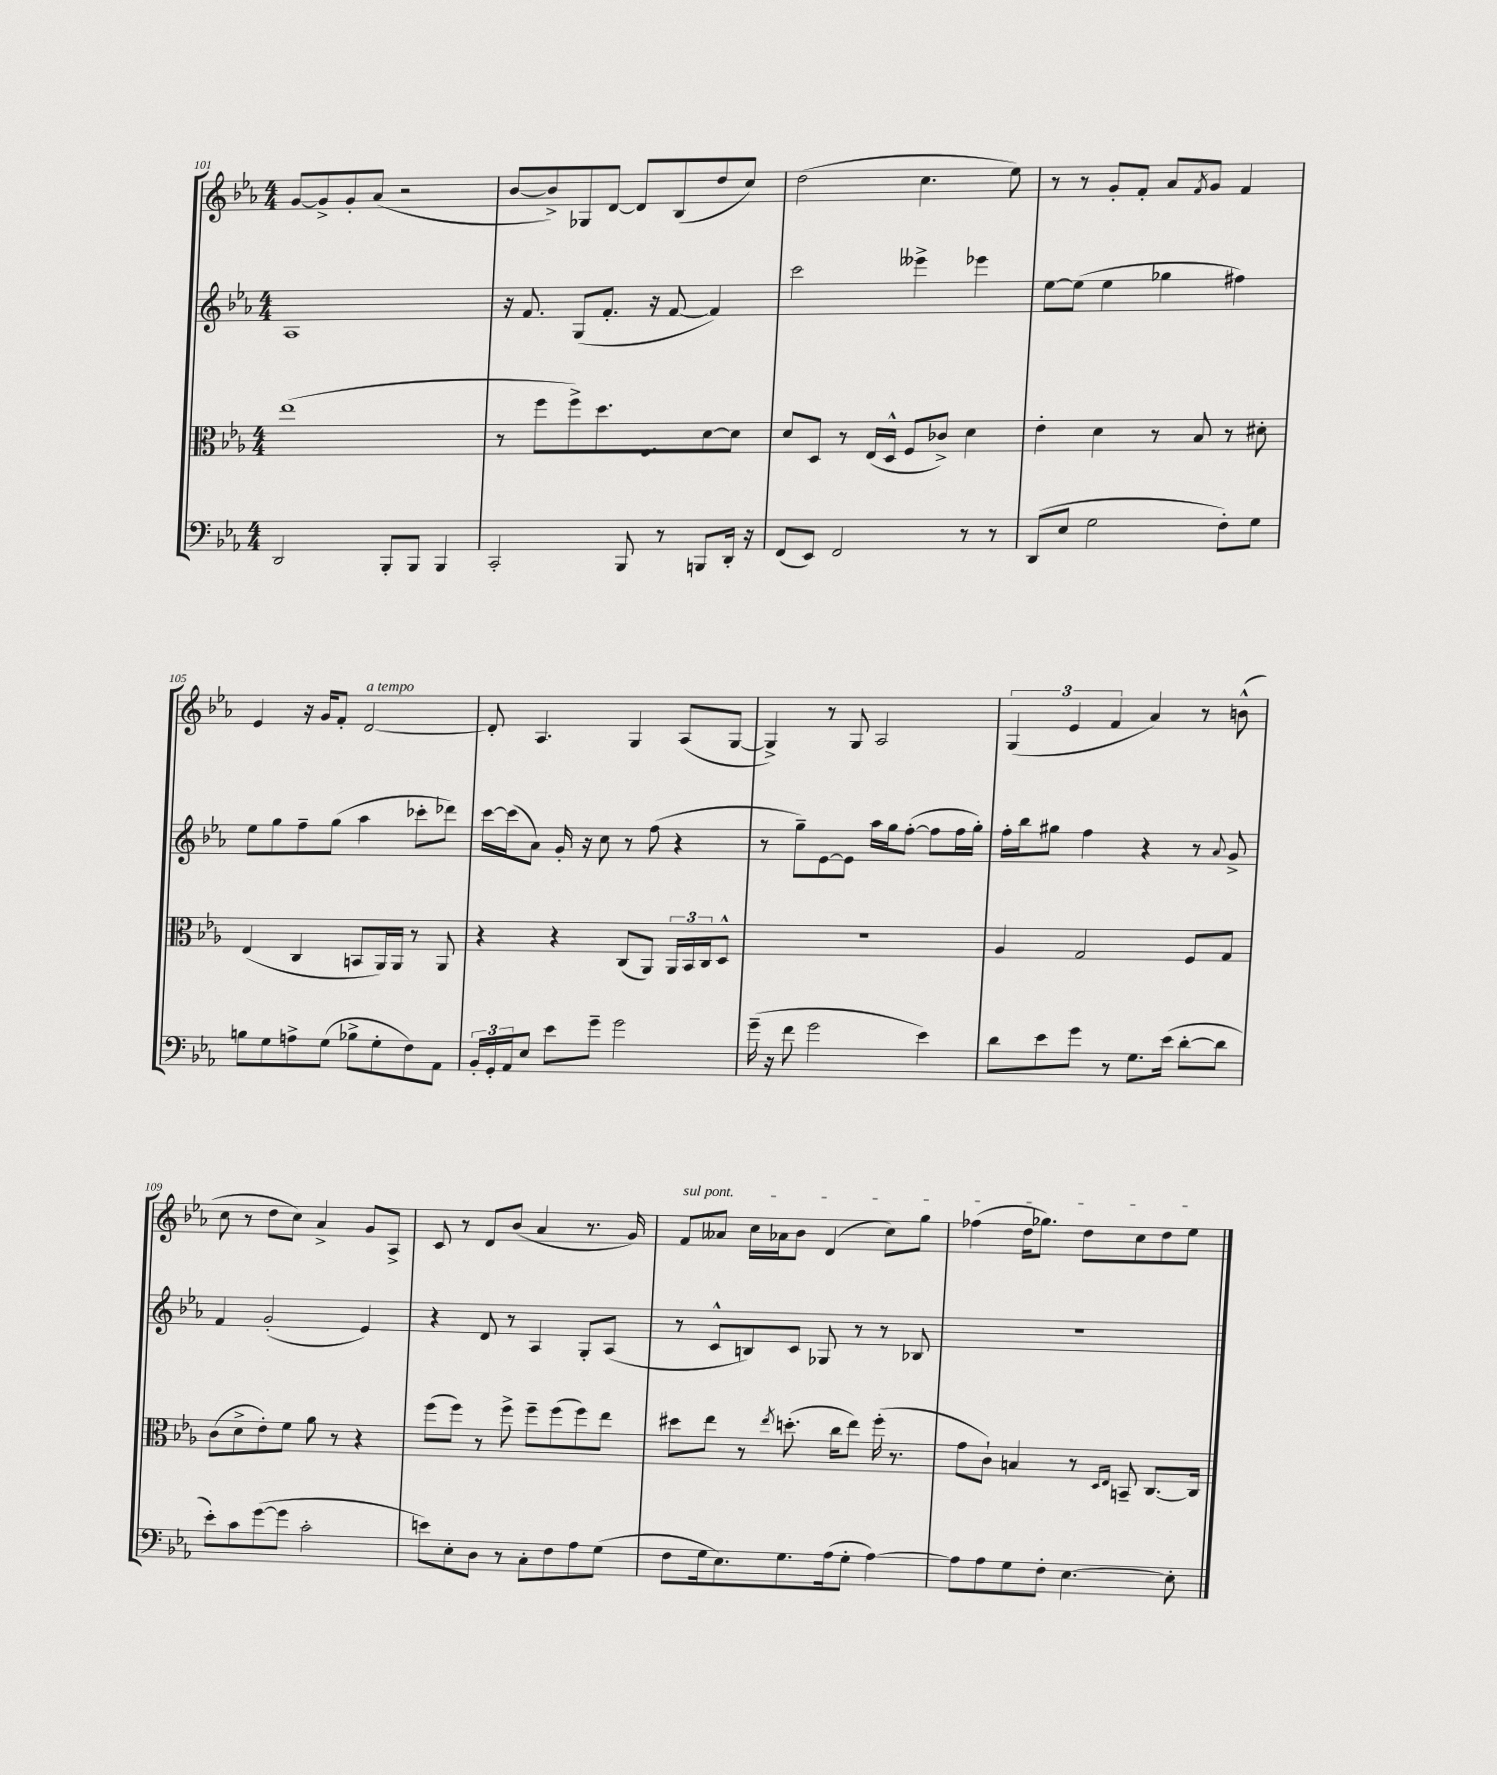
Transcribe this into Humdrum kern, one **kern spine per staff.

**kern	**kern	**kern	**kern
*part4	*part3	*part2	*part1
*staff4	*staff3	*staff2	*staff1
*clefF4	*clefC3	*clefG2	*clefG2
*k[b-e-a-]	*k[b-e-a-]	*k[b-e-a-]	*k[b-e-a-]
*M4/4	*M4/4	*M4/4	*M4/4
=101	=101	=101	=101
2DD/	(1ee-	1A-	[8g/L
.	.	.	8g^/]
.	.	.	8g'/
.	.	.	(8a-/J
8BBB-'/L	.	.	2r
8BBB-/J	.	.	.
4BBB-/	.	.	.
=102	=102	=102	=102
2CC'/	8r	16r	[8b-/L
.	.	8.f/	.
.	8ff\L	.	8b-^/])
.	8ff^\)	(8G/L	8G-X/
.	8.dd\	8.f'/J	[8d/J
8BBB-/	.	.	8d/L]
.	8.F\	16r	.
8r	.	[8f/	(8B-/
8BBBn/L	[8d\	4f/])	8dd/
16DD'/Jk	8d\J]	.	8cc/J)
16r	.	.	.
=103	=103	=103	=103
(8FF/L	8d/L	2ccc\	(2dd\
8EE-/J)	8D/J	.	.
2FF/	8r	.	.
.	(16E-/LL	.	.
.	16D^^/JJ	.	.
.	8F/L	4eee--X^\	4.cc\
.	8c-X^/J)	.	.
8r	4d\	4eee-X\	.
8r	.	.	8ee-\)
=104	=104	=104	=104
(8DD/L	4e-'\	[8ee-\L	8r
8E-/J	.	(8ee-\J]	8r
2G\	4d\	4ee-\	8g'/L
.	.	.	8f'/J
.	8r	4gg-X\	8a-/L
.	.	.	8qf/
.	8B-/	.	8g/J
8F'\L)	8r	4ff#X\)	4f/
8G\J	8d#X'\	.	.
!!LO:LB:g=z
=105	=105	=105	=105
8Bn\L	(4E-/	8ee-\L	4e-/
8G\	.	8gg\	.
8An^\	4C/	8ff~\	16r
.	.	.	16g/KL
(8G\J	.	(8gg\J	8f'/J
!	!	!	!LO:TX:a:i:t=a tempo
8B-X^\L	8BBn/L	4aa-\	[2d/
8G'\	16AA-/L)	.	.
.	16AA-/JJ	.	.
8F\)	8r	8ccc-X'\L	.
8AA-\J	8AA-/	8ddd-X\J)	.
=106	=106	=106	=106
24BB-'/LL	4r	[16ccc\LL	8d'/]
24GG'/	.	.	.
.	.	(16ccc\J]	.
24AA-/J	.	.	.
8E-/J	.	8a-\J)	4.A-/
8e-\L	4r	16g'/	.
.	.	16r	.
8g~\J	.	8cc\	.
2g\	(8C/L	8r	4G/
.	8AA-/J)	(8ff\	.
.	24AA-/LL	4r	(8A-/L
.	24BB-/	.	.
.	24C/J	.	.
.	8D^^/J	.	[8G/J
=107	=107	=107	=107
(16g~\	1r	8r	4G^/])
16r	.	.	.
8f\	.	8gg~\L)	.
2g\	.	[8e-\	8r
.	.	8e-\J]	8G/
.	.	16aa-\LL	2A-/
.	.	16gg\J	.
.	.	([8ff'\J	.
4e-\)	.	8ff\L]	.
.	.	16ff\L	.
.	.	16gg'\JJ)	.
=108	=108	=108	=108
8d\L	4A-/	16ff'\LL	(6G/
.	.	16bb-\J	.
8e-\	.	8gg#X\J	.
.	.	.	6e-/
8g\J	2G/	4ff\	.
.	.	.	6f/
8r	.	.	.
8.G\L	.	4r	4a-/)
(16e-\Jk	.	.	.
[8d'\L	8F/L	8r	8r
.	.	8qqa-/	.
8d\J]	8G/J	8g^/	(8bn^^\
!!LO:LB:g=z
=109	=109	=109	=109
8e-'\L)	(8c\L	4f/	8cc\
8c\	8d^\	.	8r
([8g\	8e-'\)	(2g'/	8dd\L
8g\J]	8f\J	.	8cc\J)
2c'\	8a-\	.	4a-^/
.	8r	.	.
.	4r	4e-/)	8g/L
.	.	.	8A-^/J
=110	=110	=110	=110
8en\L)	(8ff\L	4r	8c/
8E-'\	8ff\J)	.	8r
8D\J	8r	8d/	8d/L
8r	8ff^\	8r	(8b-/J
8C'\L	8ff~\L	4A-/	4a-/
8F\	(8ff\	.	.
8A-\	8ff\)	8G'/L	8.r
(8G\J	8ee-\J	(8A-/J	.
.	.	.	16g/)
=111	=111	=111	=111
!	!	!	!LO:TX:a:i:t=sul pont.
8F\L	8dd#X\L	8r	8f/L
16G\k	8ee-\J	8c^^/L	8a--X/J
8.E-\)	.	.	.
.	8r	8Bn/)	16cc\LL
.	.	.	16a-X\J
.	8qee-/	.	.
8.G\	(8.ddn'\	8c/J	8b-\J
.	.	8G-X/	(4d/
(16A-\k	16cc\KL	.	.
8G'\J	8ee-\J)	8r	.
[4A-\)	(16ff'\	8r	8cc\L)
.	8.r	.	.
.	.	8B-X/	8gg\J
=112	=112	=112	=112
8A-\L]	8g\L	1r	(4ff-X\
8A-\	8c`\J)	.	.
8G\	4Bn/	.	16dd\KL
.	.	.	8.gg-X\J)
8F'\J	.	.	.
[4.E-\	8r	.	8dd\L
.	16qqD/LL	.	.
.	16qqE-/JJ	.	.
.	8BBn~/	.	8cc\
.	[8.C/L	.	8dd\
8E-'\]	.	.	8ee-\J
.	16C/Jk]	.	.
==	==	==	==
*-	*-	*-	*-
